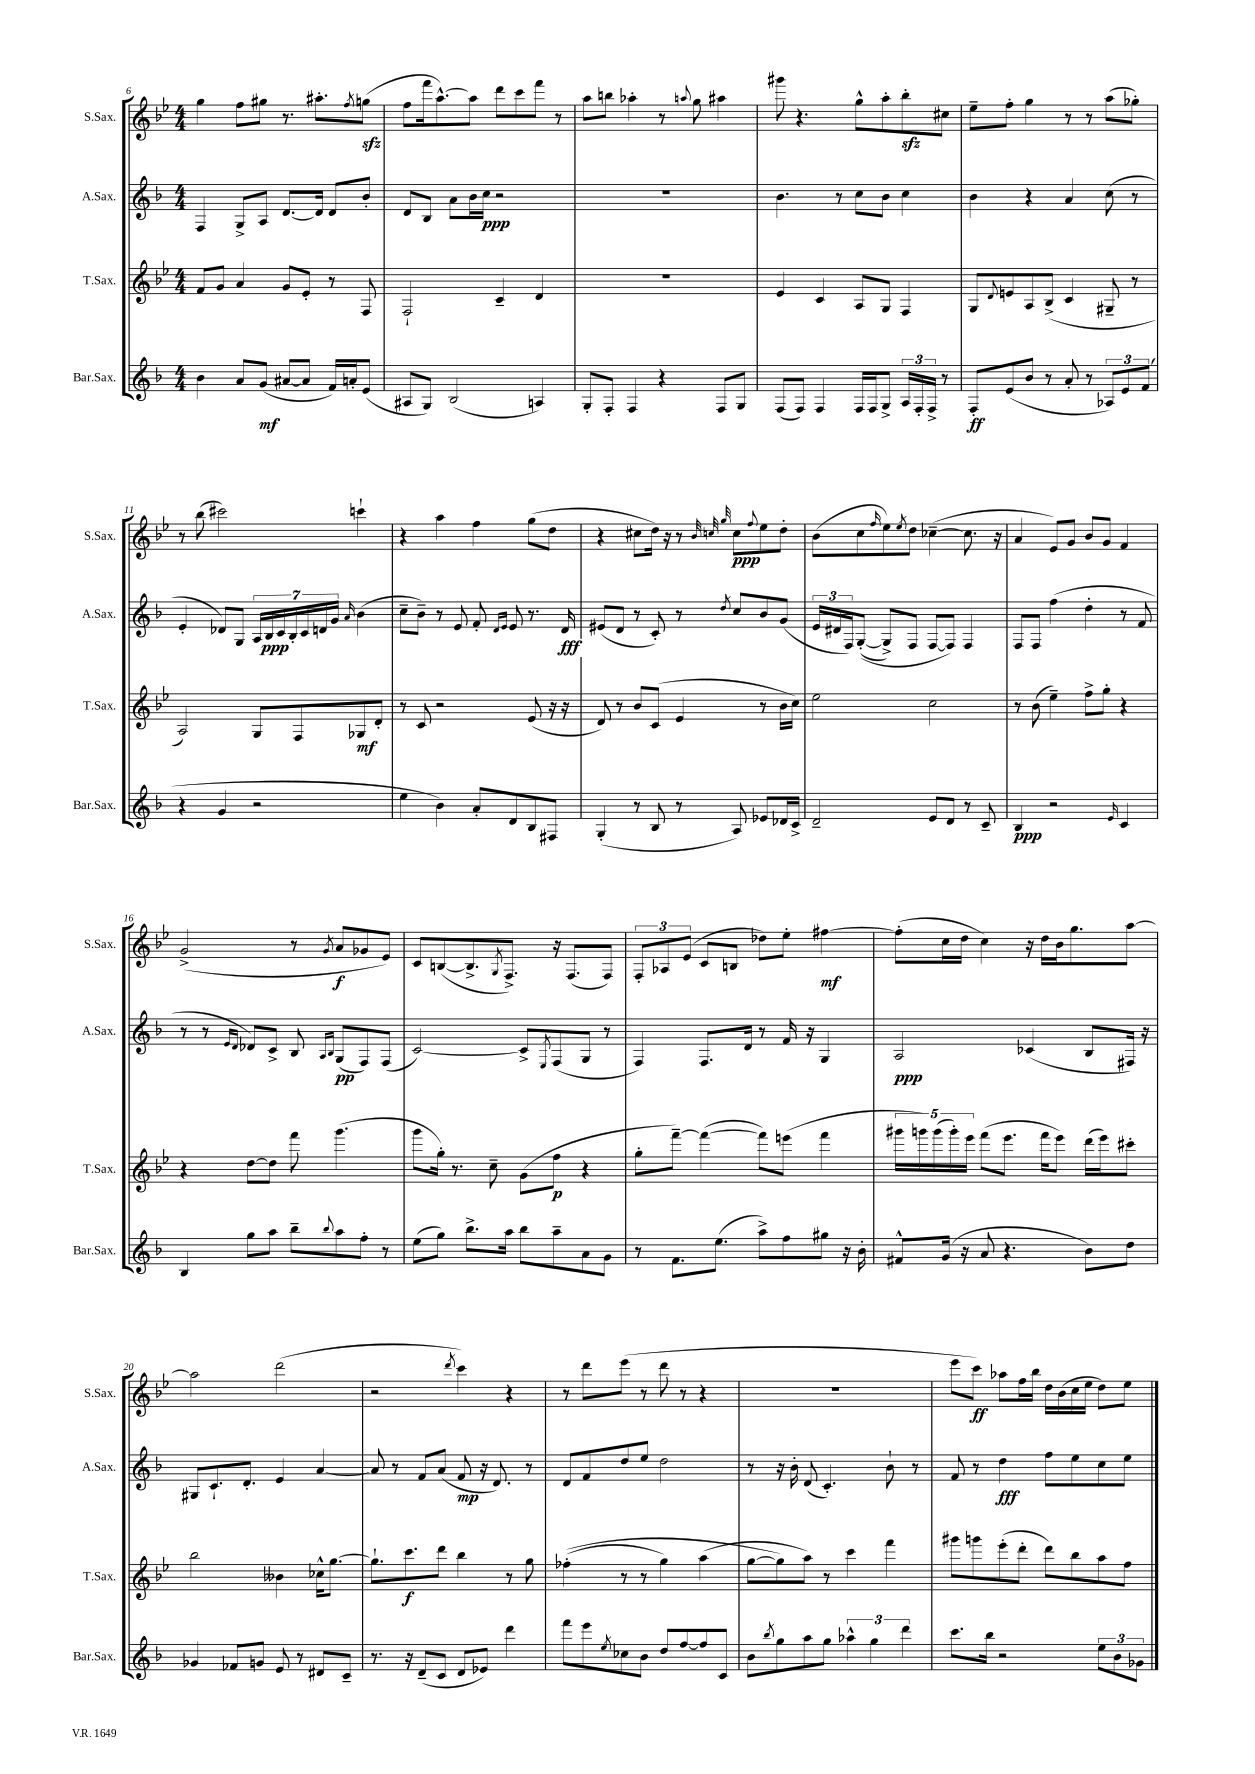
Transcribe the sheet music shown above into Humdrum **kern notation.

**kern	**kern	**kern	**kern
*staff4	*staff3	*staff2	*staff1
*clefG2	*clefG2	*clefG2	*clefG2
*k[b-]	*k[b-e-]	*k[b-]	*k[b-e-]
*M4/4	*M4/4	*M4/4	*M4/4
4b-	8f	4F	4gg
.	8g	.	.
8a	4a	8G^	8ff
(8g	.	8A	8gg#
[8a#	8g	[8.d	8.r
8a#]	8e-'	.	.
.	.	16d]	8.aa#'
16f)	8r	8d	.
16a'	.	.	.
.	.	.	8qff
(8e	8F	8b-'	(8gg
=	=	=	=
8A#	2F`	8d	8ff
8G)	.	8B-	16fff
.	.	.	[8.aa^^)
(2B-	.	8a	.
.	.	16b-	8aa]
.	.	16cc	.
.	4c~	2r	8ddd
.	.	.	8ccc
4A)	4d	.	8fff
.	.	.	8r
=	=	=	=
8G'	1r	1r	8aa
8F'	.	.	8bb
4F	.	.	4aa-'
4r	.	.	8r
.	.	.	8qqaa
.	.	.	8gg
8F	.	.	4aa#
8G	.	.	.
=	=	=	=
(8F	4e-	4.b-	8ggg#
8F)	.	.	4.r
4F	4c	.	.
.	.	8r	.
16F	8A	8cc	8gg^^
16F	.	.	.
8G^	8G	8b-	8aa'
24A	4F	4cc	8bb-'
24F'	.	.	.
24F^	.	.	.
8r	.	.	8cc#
=	=	=	=
8F'	8G	4b-	8ee-~
.	8qqd	.	.
(8e	8e	.	8ff'
8b-	8A	4r	4gg
8r	(8B-^	.	.
8a'	4c	4a	8r
8r	.	.	8r
12A-)	8G#~	(8cc	(8aa
12e	.	.	.
.	8r	8r	8gg-')
(12f	.	.	.
=	=	=	=
4r	2A)	4e'	8r
.	.	.	(8bb-
4g	.	8d-)	2ccc#)
.	.	8G	.
2r	8G	28A	.
.	.	28B-	.
.	.	28c	.
.	.	28B-'	.
.	8F	.	.
.	.	28c	.
.	.	28d	.
.	.	28g	.
.	.	16qqa	.
.	8G-	(4b-	4ccc`
.	8d'	.	.
=	=	=	=
4ee	8r	8cc~	4r
.	8c	8b-~)	.
4b-)	2r	8r	4aa
.	.	8e	.
8a'	.	8f'	4ff
.	.	16qqd	.
.	.	16qqe	.
8d	.	8e	.
8B-	(8e-	8.r	(8gg
8F#	16r	.	8dd
.	16r	16d	.
=	=	=	=
(4G'	8d)	(8e#	4r
.	8r	8d	.
8r	8b-	8r	8cc#
8B-	(8c	8c')	16dd)
.	.	.	16r
8r	4e-	8r	8r
.	.	.	32qqb-
.	.	.	32qqcc
.	.	8qdd	32qqgg
8A)	.	8cc	8cc
.	.	.	8qqff
8e-	8r	8b-	8ee-
16d-	16b-	(8g	8dd'
16c^	16cc)	.	.
=	=	=	=
2d~	2ee-	24e	(8b-
.	.	24d#	.
.	.	24F)	.
.	.	&(([8G'	8cc
.	.	.	16qqff
.	.	8G^])	8ee-)
.	.	.	8qee-
.	.	8F	8dd
8e	2cc	[8F	([4cc-~
8d	.	8F]&)	.
8r	.	4F	8.cc-]
8c~	.	.	.
.	.	.	16r
=	=	=	=
4B-	8r	8F	4a
.	(8b-	8F	.
2r	4ee-~)	(4ff	8e-)
.	.	.	8g
.	8ff^	4dd'	8b-
.	8gg'	.	8g
16qqe	.	.	.
4c	4r	8r	4f
.	.	8f	.
=	=	=	=
4B-	4r	8r	(2g^
.	.	8r	.
.	.	16qqe	.
.	.	16qqd	.
8gg	[8dd	8d-)	.
8aa	8dd]	8c^	.
8bb-~	8fff	8B-	8r
.	.	16qqA	.
8qqbb-	.	16qqB-	8qg
8aa	(4.ggg	(8G	8a
8ff'	.	8F)	8g-
8r	.	(8F	8e-)
=	=	=	=
(8ee	8ggg	[2c)	8c
8gg)	16gg')	.	([8B
.	8.r	.	.
8.bb-^	.	.	8.B^]
.	8cc~	.	.
.	.	.	8qG
16aa	.	.	8.F^)
8bb-	(8g	8c^]	.
.	.	8qE	.
8aa~	8ff	(8F	16r
.	.	.	(8.F
8a	4r	8G	.
8g	.	8r	8F)
=	=	=	=
8r	8gg'	4F)	12F'
.	.	.	12A-
8.f	[8fff~)	.	.
.	.	.	(12e-
.	(4fff_	8.F	8c
(8.ee	.	.	.
.	.	.	8B
.	.	16d	.
8aa^)	8fff])	8r	8dd-)
8ff	(8eee	16f	8ee-'
.	.	16r	.
8gg#	4fff	4G	[4ff#
16r	.	.	.
16b-'	.	.	.
=	=	=	=
8f#^^	20ggg#	2A	(8ff#']
.	20ggg)	.	.
.	(20ggg	.	.
(16g	.	.	16cc
.	20ggg')	.	.
16r	.	.	16dd
.	20eee-	.	.
8a	(8fff	.	4cc)
4.r	8.eee-	.	.
.	.	(4c-	16r
.	16fff	.	16dd
.	8eee-)	.	16b-
.	.	.	8.gg
8b-)	(16ddd	8B-	.
.	16eee-)	.	.
8dd	8ccc#'	16F#)	[8aa
.	.	16r	.
=	=	=	=
4g-	2bb-	8G#	2aa]
.	.	8.c`	.
8f-	.	.	.
.	.	8.d'	.
8g	.	.	.
8e	4b--	4e	(2ddd
8r	.	.	.
8d#	16cc-^^	[4a	.
.	[8.gg	.	.
8c~	.	.	.
=	=	=	=
8.r	8.gg`]	8a]	2r
.	.	8r	.
16r	8.ccc	.	.
(8d~	.	8f	.
8c	8ddd	(8a	.
.	.	.	8qddd
8d	4bb-	8f	4ccc)
8e-)	.	16r	.
.	.	8.d)	.
4ddd	8r	.	4r
.	8gg	8r	.
=	=	=	=
8fff	&((4ff-'	8d	8r
8eee	.	8f	8ddd
8qee	.	.	.
8cc-	8r	8dd	(8eee-
8b-	8r	8ee	8r
8dd	4gg)	2dd	8ddd
[8ff	.	.	8r
8ff]	(4aa	.	4r
8c	.	.	.
=	=	=	=
8b-	[8gg	8r	1r
8qbb-	.	.	.
8gg	8gg]&)	16r	.
.	.	16b-'	.
8aa	8aa)	(8d	.
8gg	8r	4.c')	.
6aa-^^	4ccc	.	.
6gg	.	.	.
.	4fff	8b-`	.
6ddd	.	.	.
.	.	8r	.
=	=	=	=
8.ccc	8ggg#	8f	8eee-
.	8ggg	8r	8ccc)
16bb-	.	.	.
2r	(8eee-'	4dd	8aa-
.	8ddd'	.	16ff
.	.	.	16bb-
.	8ddd)	8ff	16dd
.	.	.	(16b-
.	8bb-	8ee	16cc
.	.	.	16ee-
12ee	8aa	8cc	8dd)
12b-	.	.	.
.	8ff	8ee	8ee-
12g-	.	.	.
==	==	==	==
*-	*-	*-	*-
